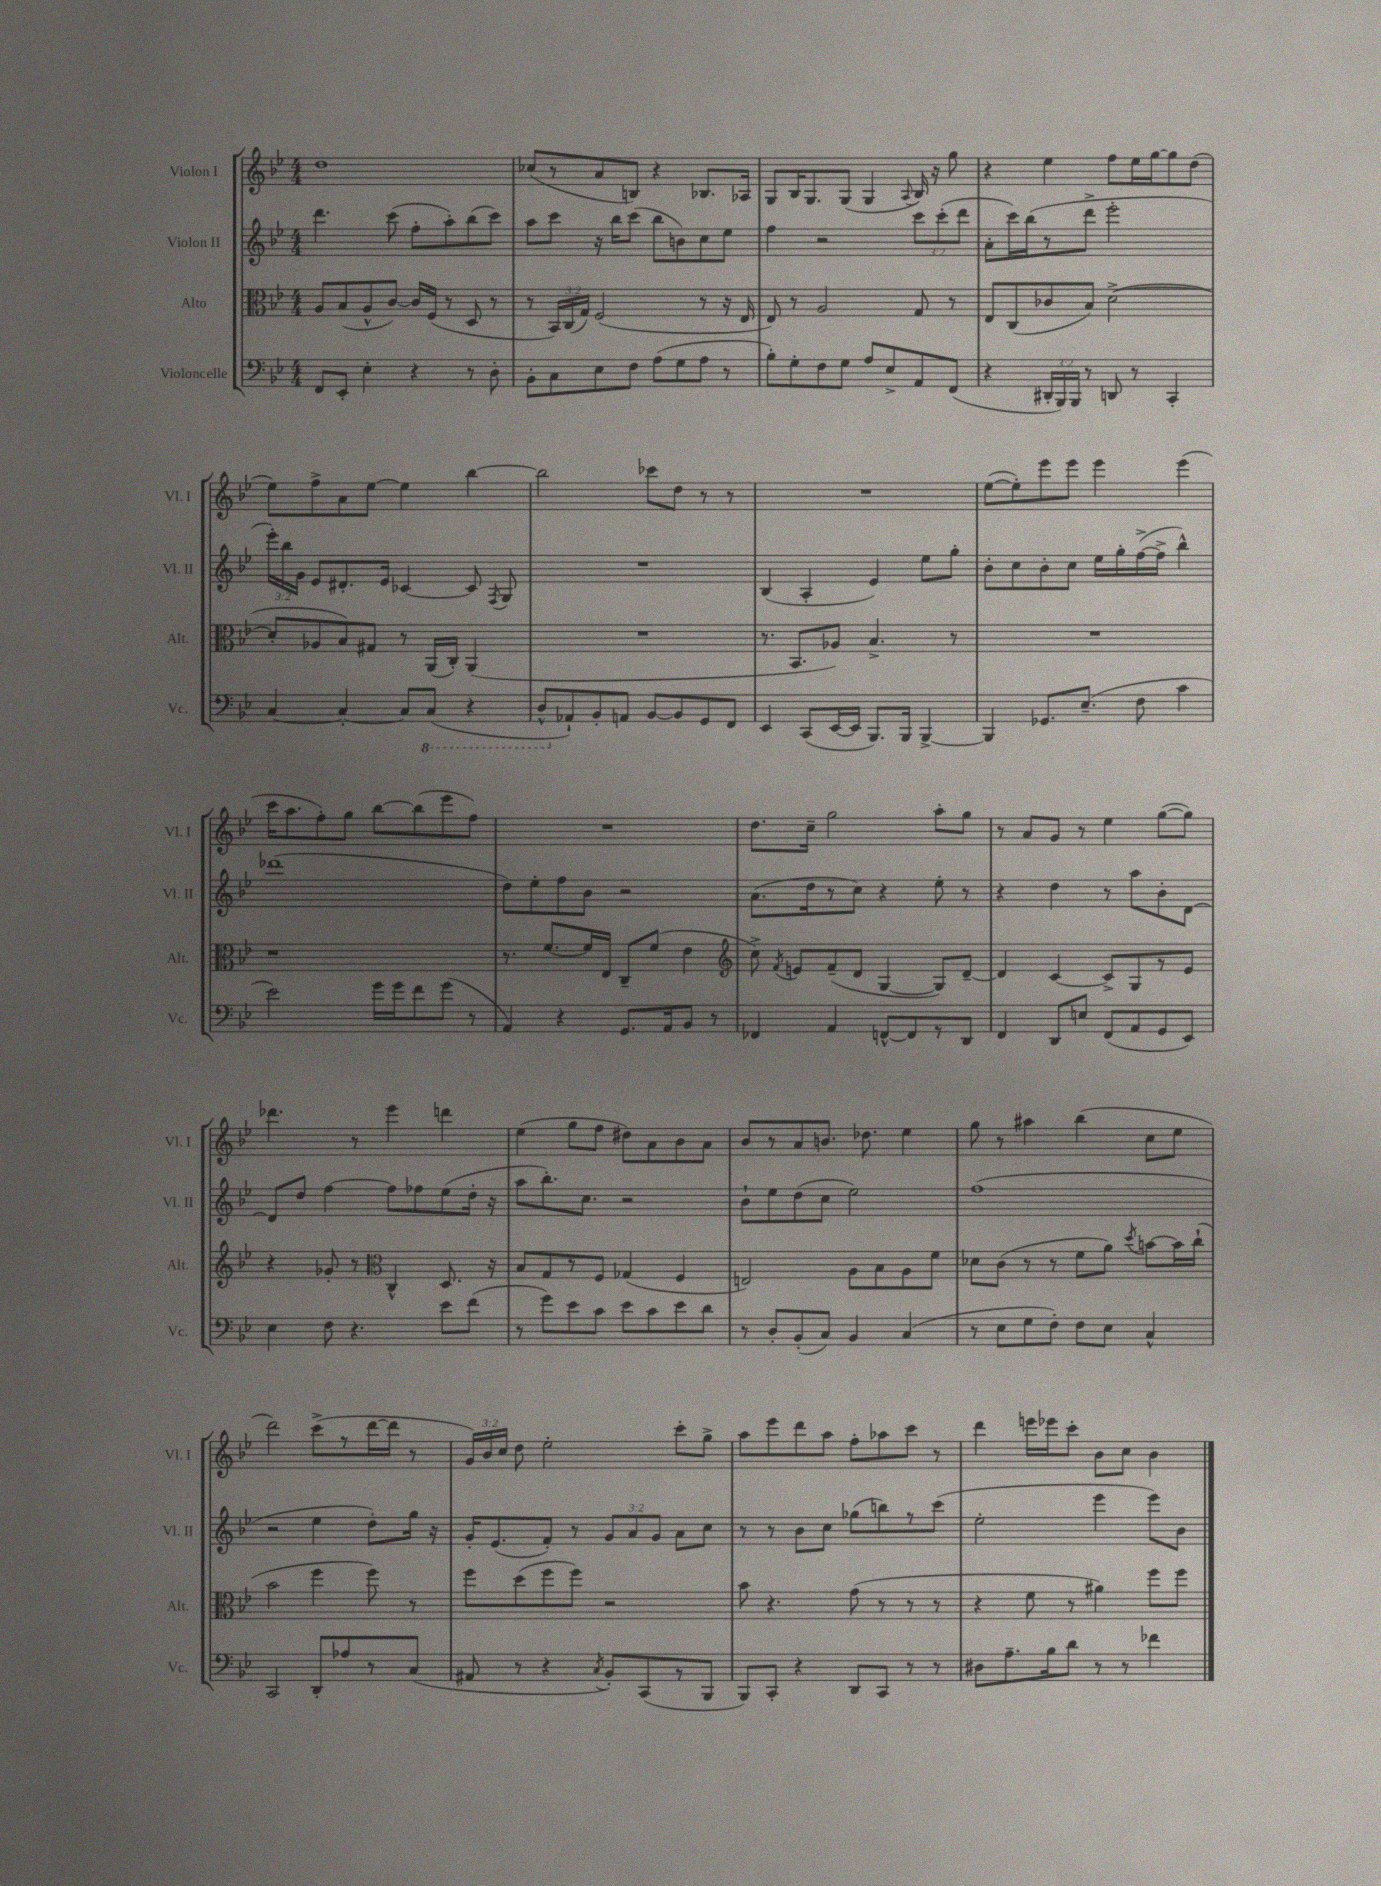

**kern	**kern	**kern	**kern
*staff4	*staff3	*staff2	*staff1
*clefF4	*clefC3	*clefG2	*clefG2
*k[b-e-]	*k[b-e-]	*k[b-e-]	*k[b-e-]
*M4/4	*M4/4	*M4/4	*M4/4
8FF	8A	4.ddd	1dd
8EE-'	(8B-	.	.
4E-'	8A^^	.	.
.	[8c)	(8ccc	.
4r	16c]	8ff'	.
.	(16F	.	.
.	8r	8aa')	.
8r	8D	(8bb-	.
8D'	8r	8ccc)	.
=	=	=	=
8BB-'	8r	8aa	(8cc-
8C	24BB-)	8ccc	8r
.	(24C	.	.
.	24G)	.	.
8E-	(2F	16r	8a
.	.	16bb-	.
8F	.	(8ccc	8B)
(8A	.	8bb-	4r
8G	.	8b)	.
8A	8r	8cc	8.B-
8r	16r	8ee-	.
.	16E-	.	16A-
=	=	=	=
8B-')	8E-)	4ff	8G
8G'	8r	.	16B-
.	.	.	8.G
8F	2A	2r	.
8G	.	.	(8G
8A	.	.	4G
8E-^	.	.	.
.	.	.	8qqA
8AA	8G	12ccc	16B-)
.	.	.	16r
.	.	(12ccc'	.
(8FF	8r	.	8gg
.	.	12ddd	.
=	=	=	=
4r	8E-	8a'	4r
.	(8C	16ccc)	.
.	.	(16bb-	.
24DD#'	8c-	8r	4ee-
24BBB-)	.	.	.
24BBB-	.	.	.
8r	8B-)	8ddd^	.
8DD	([2d^	2eee-'	8ff
8r	.	.	16ee-
.	.	.	[16gg
4CC'	.	.	8gg]
.	.	.	(8dd
=	=	=	=
[4C	8d']	24eee-')	8ee-)
.	.	24bb-	.
.	.	24g	.
.	8A-	8e-	8ff^
4C'_	8B-)	8.d#'	8a
.	8G#	.	[8ee-
.	.	16e-	.
8C]	8r	[4c-	4ee-]
(8CC	(16AA	.	.
.	16C')	.	.
4r	(4AA	8c-]	[4bb-
.	.	8qF	.
.	.	8G	.
=	=	=	=
8DD^^	1r	1r	2bb-]
8AA-`)	.	.	.
8BB-'	.	.	.
8AA	.	.	.
[8BB-	.	.	8ccc-
8BB-]	.	.	8dd
8GG	.	.	8r
8FF	.	.	8r
=	=	=	=
4EE-	8.r	(4B-	1r
.	8.BB-	.	.
(8CC	.	4A'	.
[16EE-	8A-)	.	.
16EE-]	.	.	.
8.BBB-)	4.B-^	4e-)	.
16BBB-	.	.	.
[4BBB-^	.	8ee-	.
.	8r	8gg'	.
=	=	=	=
4BBB-]	1r	8b-'	([8ee-
.	.	8cc	8ee-'])
8.GG-	.	8b-'	8eee-
.	.	8cc	8eee-
(8.E-~	.	.	.
.	.	16ee-	4eee-
.	.	16gg'	.
8F	.	([16ff^	.
.	.	16ff^]	.
4c	.	4bb-^^)	(4eee-
=	=	=	=
2e-)	1r	(1ddd-	16ccc
.	.	.	8.aa
.	.	.	8ff')
.	.	.	8gg
16g	.	.	[8bb-
16g	.	.	.
8f	.	.	(8bb-]
(8g	.	.	8eee-
8r	.	.	8ff)
=	=	=	=
4AA)	8.r	8dd)	1r
.	.	8ee-'	.
.	[8.f	.	.
4r	.	8ff	.
.	16f]	8b-	.
.	16E-	.	.
8.GG	8C~	2r	.
.	(8f	.	.
16AA	.	.	.
8BB-	4e-	.	.
8r	.	.	.
=	=	=	=
*	*clefG2	*	*
4FF-	8cc^)	(8.a	8.dd
.	8qf	.	.
.	8e	.	.
.	.	16dd	16cc~
4AA	(8f~	8r	2gg
.	8d	8cc)	.
[8FF^^	[4G	4r	.
8FF]	.	.	.
8r	8G])	8ee-'	8aa'
8DD	[8d~	8r	8gg
=	=	=	=
4FF	4d]	4r	8r
.	.	.	8a
8DD	[4c	4dd	8g
8E	.	.	8r
(8FF	8c^]	8r	4ee-
8AA	8G	8aa	.
8GG	8r	8b-'	([8gg
8EE-)	8e-	[8d	8gg])
=	=	=	=
4E-	4r	8d]	4.ddd-
.	.	8dd	.
8F	8g-'	[4ff	.
4.r	8r	.	8r
*	*clefC3	*	*
.	4C^^	8ff]	4eee-
.	.	8ff-	.
8e-	8.D	(8ee-	4ddd
(8f	.	16dd'	.
.	16r	16r	.
=	=	=	=
8r	8B-	8aa	(4ee-
8g)	8G	8.bb-')	.
8e-	8r	.	8gg
.	.	8.cc	.
8c	8F	.	8ff
8e-	(4G-	2r	8dd#)
8c	.	.	8a
8e-	4F	.	8b-
8d	.	.	8a
=	=	=	=
8r	2E)	8b-`	8b-
8D'	.	8ee-	8r
(8BB-'	.	(8dd	8a
8C)	.	8cc	8.b
4BB-	8A	2ee-)	.
.	.	.	8.dd-
.	8B-	.	.
(4C	8A	.	4ee-
.	8f	.	.
=	=	=	=
8r	8d-	(1ff	8gg
8E-	(8c	.	8r
8G	8r	.	4aa#
8F')	8r	.	.
8F	8f	.	(4bb-
8E-	8a)	.	.
.	8qdd	.	.
4C^^	[8b	.	8cc
.	16b]	.	8ee-
.	(16cc`	.	.
=	=	=	=
2CC	2b-	2r	2ddd)
8DD'	4ff	4ee-	(8ccc^
8A-	.	.	8r
8r	8ff)	8dd')	[16ddd
.	.	.	16ddd]
(8C	8r	16gg	8r
.	.	16r	.
=	=	=	=
8AA#	8ff	16g'	24g)
.	.	.	24b-
.	.	(8.e-	.
.	.	.	24cc
8r	(8dd	.	8dd
4r	8ff	8f')	2ee-'
.	8ff)	8r	.
8qC	.	.	.
8BB-')	2r	12g	.
.	.	12a	.
(8CC	.	.	.
.	.	12g	.
8r	.	8a	8ccc'
8BBB-	.	8cc	8gg^
=	=	=	=
8BBB-)	8b-	8r	8aa
8CC'	4.r	8r	8eee-
4r	.	8b-	8ddd
.	.	8cc	8aa
8DD	(8g	(8gg-	8ff'
8CC	8r	8bb)	8aa-
8r	8r	8r	8ccc
8r	8r	(8ccc	8r
=	=	=	=
8D#	4r	2ee-'	4ddd
8.A~	.	.	.
.	8f	.	16eee
16B-	.	.	16eee-
8d	8r	.	8ccc'
8r	4a#)	4eee-	8b-
8r	.	.	8cc
4f-	8ff	8eee-)	4b-
.	8ff	8b-	.
==	==	==	==
*-	*-	*-	*-
